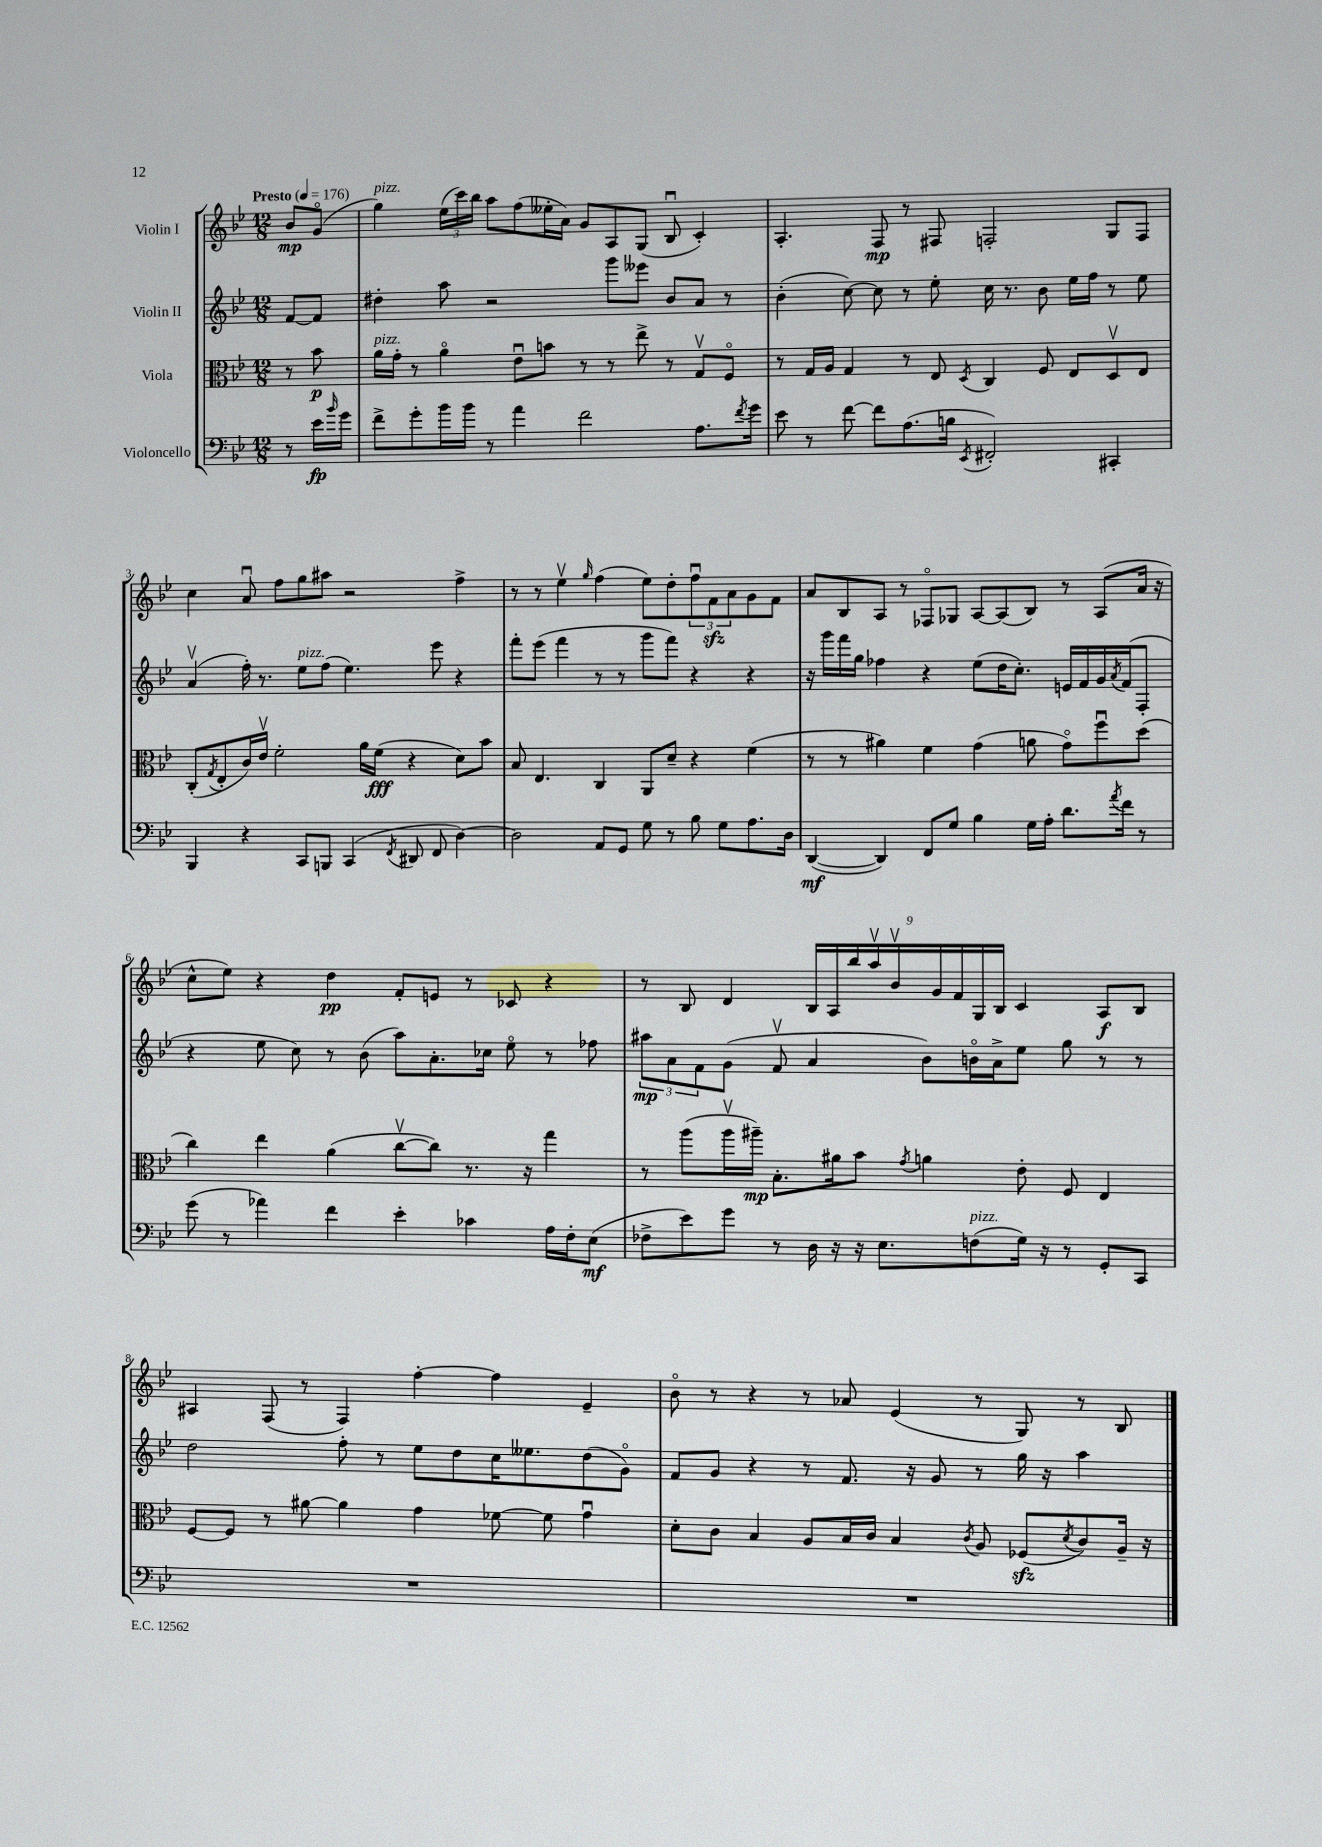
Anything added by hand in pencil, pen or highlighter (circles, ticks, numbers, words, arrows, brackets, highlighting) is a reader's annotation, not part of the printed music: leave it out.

**kern	**dynam	**kern	**dynam	**kern	**dynam	**kern	**dynam
*part4	*part4	*part3	*part3	*part2	*part2	*part1	*part1
*staff4	*staff4	*staff3	*staff3	*staff2	*staff2	*staff1	*staff1
*I"Violoncello	*	*I"Viola	*	*I"Violin II	*	*I"Violin I	*
*clefF4	*	*clefC3	*	*clefG2	*	*clefG2	*
*k[b-e-]	*	*k[b-e-]	*	*k[b-e-]	*	*k[b-e-]	*
*M12/8	*	*M12/8	*	*M12/8	*	*M12/8	*
*MM176	*	*MM176	*	*MM176	*	*MM176	*
=	=	=	=	=	=	=	=
!	!	!	!	!	!	!LO:TX:a:B:t=Presto	!
8r	.	8r	.	[8f/L	.	8b-/L	mp
16e-\LL	fp	8b-\	p	8f/J]	.	(8g/J	.
16qqb-/	.	.	.	.	.	.	.
16g\JJ	.	.	.	.	.	.	.
=1	=1	=1	=1	=1	=1	=1	=1
!	!	!	!	!	!	!LO:TX:a:i:t=pizz.	!
!	!	!LO:TX:a:i:t=pizz.	!	!	!	!	!
8f^\L	.	16a\LL	.	4dd#X'\	.	4gg\)	.
.	.	16g'\JJ	.	.	.	.	.
8g'\	.	8r	.	.	.	.	.
16b-\L	.	4a\	.	8aa\	.	(24ee-\LL	.
.	.	.	.	.	.	24ccc\)	.
16b-\JJ	.	.	.	.	.	.	.
.	.	.	.	.	.	24bb-\JJ	.
8r	.	.	.	2r	.	8aa\L	.
4a\	.	8e-u\L	.	.	.	(8ff\	.
.	.	8bn\J	.	.	.	16ee--X'\L	.
.	.	.	.	.	.	16a\JJ)	.
2f\	.	8r	.	.	.	8g/L	.
.	.	8r	.	8ggg\L	.	8A/	.
.	.	8ee-^\	.	8eee--X\J	.	(8G/J	.
.	.	8r	.	8b-/L	.	8B-u/	.
8.A\L	.	8Gv/L	.	8a/J	.	4c'/)	.
.	.	8F/J	.	8r	.	.	.
8qf/	.	.	.	.	.	.	.
16g\Jk	.	.	.	.	.	.	.
=2	=2	=2	=2	=2	=2	=2	=2
8e-\	.	8r	.	(4b-'\	.	4.A'/	.
8r	.	16G/LL	.	.	.	.	.
.	.	16A/JJ	.	.	.	.	.
[8f\	.	4G/	.	[8cc\)	.	.	.
8f\L]	.	.	.	8cc\]	.	8F/	mp
(8.A\	.	8r	.	8r	.	8r	.
.	.	8E-/	.	8ee-'\	.	8F#X/	.
16Bn\Jk	.	.	.	.	.	.	.
8qEE-/	.	8qD/	.	.	.	.	.
2FF#X'/)	.	4C/	.	16cc\	.	2Fn'/	.
.	.	.	.	8.r	.	.	.
.	.	8F/	.	8b-\	.	.	.
.	.	8E-/L	.	16ee-\LL	.	.	.
.	.	.	.	16ff\JJ	.	.	.
4CC#X'/	.	8Dv/	.	8r	.	8G/L	.
.	.	8E-/J	.	8ee-\	.	8F/J	.
!!LO:LB:g=z
=3	=3	=3	=3	=3	=3	=3	=3
4BBB-/	.	(8C'/L	.	(4av/	.	4cc\	.
.	.	8qG/	.	.	.	.	.
.	.	8E-'/	.	.	.	.	.
4r	.	16c/L)	.	16ff'\)	.	8au/	.
.	.	16e-v/JJ	.	8.r	.	.	.
.	.	2f'\	.	.	.	8ff\L	.
!	!	!	!	!LO:TX:a:i:t=pizz.	!	!	!
8CC/L	.	.	.	8ee-\L	.	8gg\	.
8BBBn/J	.	.	.	(8ff\J	.	8aa#X\J	.
(4CC/	.	.	.	4.ee-\)	.	2r	.
.	.	16a\LL	.	.	.	.	.
.	.	(16f\JJ	fff	.	.	.	.
8qFF/	.	.	.	.	.	.	.
8DD#X/	.	4r	.	.	.	.	.
8FF/	.	.	.	8eee-\	.	.	.
[4D\)	.	8d\L)	.	4r	.	4ff^\	.
.	.	8b-\J	.	.	.	.	.
=4	=4	=4	=4	=4	=4	=4	=4
2D\]	.	8B-/	.	8fff'\L	.	8r	.
.	.	4.E-/	.	(8eee-\J	.	8r	.
.	.	.	.	4fff\	.	4ee-v\	.
.	.	.	.	.	.	16qqgg/	.
8AA/L	.	4C/	.	8r	.	(4ff\	.
8GG/J	.	.	.	8r	.	.	.
8G\	.	8AA/L	.	8ggg\L	.	8ee-\L)	.
8r	.	8d~/J	.	8fff\J)	.	8dd'\	.
8B-\	.	4r	.	4r	.	12ffu\	.
.	.	.	.	.	.	12fzz\	.
8G\L	.	.	.	.	.	.	.
.	.	.	.	.	.	12a\	.
8.A\	.	(4f\	.	4r	.	8g\	.
.	.	.	.	.	.	8f\J	.
16D\Jk	.	.	.	.	.	.	.
=5	=5	=5	=5	=5	=5	=5	=5
([4DD/	mf	8r	.	16r	.	8a/L	.
.	.	.	.	16ggg\LL	.	.	.
.	.	8r	.	16fff\	.	8B-/	.
.	.	.	.	16gg\JJ	.	.	.
4DD/])	.	4a#X\)	.	4ff-X\	.	8A/J	.
.	.	.	.	.	.	8r	.
8FF/L	.	4f\	.	4r	.	8F-X/L	.
8G/J	.	.	.	.	.	8G-X/J	.
4B-\	.	(4g\	.	(8ee-\L	.	[8A/L	.
.	.	.	.	16dd\K	.	(8A/]	.
.	.	.	.	8.cc'\J)	.	.	.
16G\LL	.	8an\	.	.	.	8B-/J)	.
16A'\JJ	.	.	.	.	.	.	.
8.d\L	.	8g\L)	.	16en/LL	.	8r	.
.	.	.	.	16f/	.	.	.
.	.	8ffu\	.	16g/	.	(8A/L	.
8qa/	.	.	.	8qa/	.	.	.
16f\Jk	.	.	.	(16f/J	.	.	.
8r	.	(8dd\J	.	8F'/J	.	16a/Jk	.
.	.	.	.	.	.	16r	.
!!LO:LB:g=z
=6	=6	=6	=6	=6	=6	=6	=6
(8g\	.	4cc\)	.	4r	.	8cc^^\L	.
8r	.	.	.	.	.	8ee-\J)	.
4a-X\)	.	4ee-\	.	8ee-\	.	4r	.
.	.	.	.	8cc\)	.	.	.
4f\	.	(4a\	.	8r	.	4dd\	pp
.	.	.	.	(8b-\	.	.	.
4e-'\	.	[8ccv\L	.	8aa\L)	.	8f'/L	.
.	.	8cc\J])	.	8.a'\	.	8en/J	.
4c-X\	.	8.r	.	.	.	8r	.
.	.	.	.	16cc-X\Jk	.	.	.
.	.	.	.	8ee-\	.	8c-X/	.
.	.	16r	.	.	.	.	.
16A\LL	.	4gg\	.	8r	.	4r	.
16F'\J	.	.	.	.	.	.	.
(8E-\J	mf	.	.	8ff-X\	.	.	.
=7	=7	=7	=7	=7	=7	=7	=7
8F-X^\L	.	8r	.	12aa#X\L	mp	8r	.
.	.	.	.	12a\	.	.	.
8e-\)	.	(8aa\L	.	.	.	8B-/	.
.	.	.	.	12f\	.	.	.
8g\J	.	16aav\L	.	(8g\J	.	4d/	.
.	.	16aa#X~\JJ)	mp	.	.	.	.
8r	.	8.B-'\L	.	8fv/	.	.	.
16D\	.	.	.	4a/	.	18B-/LL	.
.	.	.	.	.	.	18A/	.
16r	.	16a#X\k	.	.	.	.	.
.	.	.	.	.	.	18bb-/	.
16r	.	8b-\J	.	.	.	.	.
.	.	.	.	.	.	18aav/	.
8.E-\L	.	.	.	.	.	.	.
.	.	.	.	.	.	18b-v/	.
.	.	8qg/	.	.	.	.	.
.	.	4an\	.	8b-\L)	.	.	.
.	.	.	.	.	.	18g/	.
.	.	.	.	.	.	18f/	.
!LO:TX:a:i:t=pizz.	!	!	!	!	!	!	!
(8Fn\	.	.	.	16bn\L	.	.	.
.	.	.	.	.	.	18G/	.
.	.	.	.	16a^\J	.	.	.
.	.	.	.	.	.	18B-/JJ	.
16G\Jk)	.	8e-'\	.	8ee-\J	.	4c/	.
16r	.	.	.	.	.	.	.
8r	.	8F/	.	8gg\	.	.	.
8GG'/L	.	4E-/	.	8r	.	8A/L	f
8CC/J	.	.	.	8r	.	8B-/J	.
!!LO:LB:g=z
=8	=8	=8	=8	=8	=8	=8	=8
1.r	.	[8F/L	.	2dd\	.	4A#X/	.
.	.	8F/J]	.	.	.	.	.
.	.	8r	.	.	.	(8F/	.
.	.	[8a#X\	.	.	.	8r	.
.	.	4a#\]	.	8ff'\	.	4F/)	.
.	.	.	.	8r	.	.	.
.	.	4g\	.	8ee-\L	.	[4ff'\	.
.	.	.	.	8dd\	.	.	.
.	.	[8f-X\	.	16cc\K	.	4ff\]	.
.	.	.	.	8.ee--X\	.	.	.
.	.	8f-\]	.	.	.	.	.
.	.	4gu\	.	(8dd\	.	4e-~/	.
.	.	.	.	8g\J)	.	.	.
=9	=9	=9	=9	=9	=9	=9	=9
1.r	.	8d'\L	.	8f/L	.	8b-\	.
.	.	8c\J	.	8g/J	.	8r	.
.	.	4B-/	.	4r	.	4r	.
.	.	8A/L	.	8r	.	8r	.
.	.	16B-/L	.	8.f/	.	8a-X/	.
.	.	16c/JJ	.	.	.	.	.
.	.	4B-/	.	.	.	(4e-/	.
.	.	.	.	16r	.	.	.
.	.	.	.	8g/	.	.	.
.	.	8qc/	.	.	.	.	.
.	.	8A/	.	8r	.	8r	.
.	.	(8F-Xzz/L	.	16gg\	.	8G/)	.
.	.	.	.	16r	.	.	.
.	.	8qd/	.	.	.	.	.
.	.	8c/)	.	4aa\	.	8r	.
.	.	16A~/Jk	.	.	.	8B-/	.
.	.	16r	.	.	.	.	.
==	==	==	==	==	==	==	==
*-	*-	*-	*-	*-	*-	*-	*-
